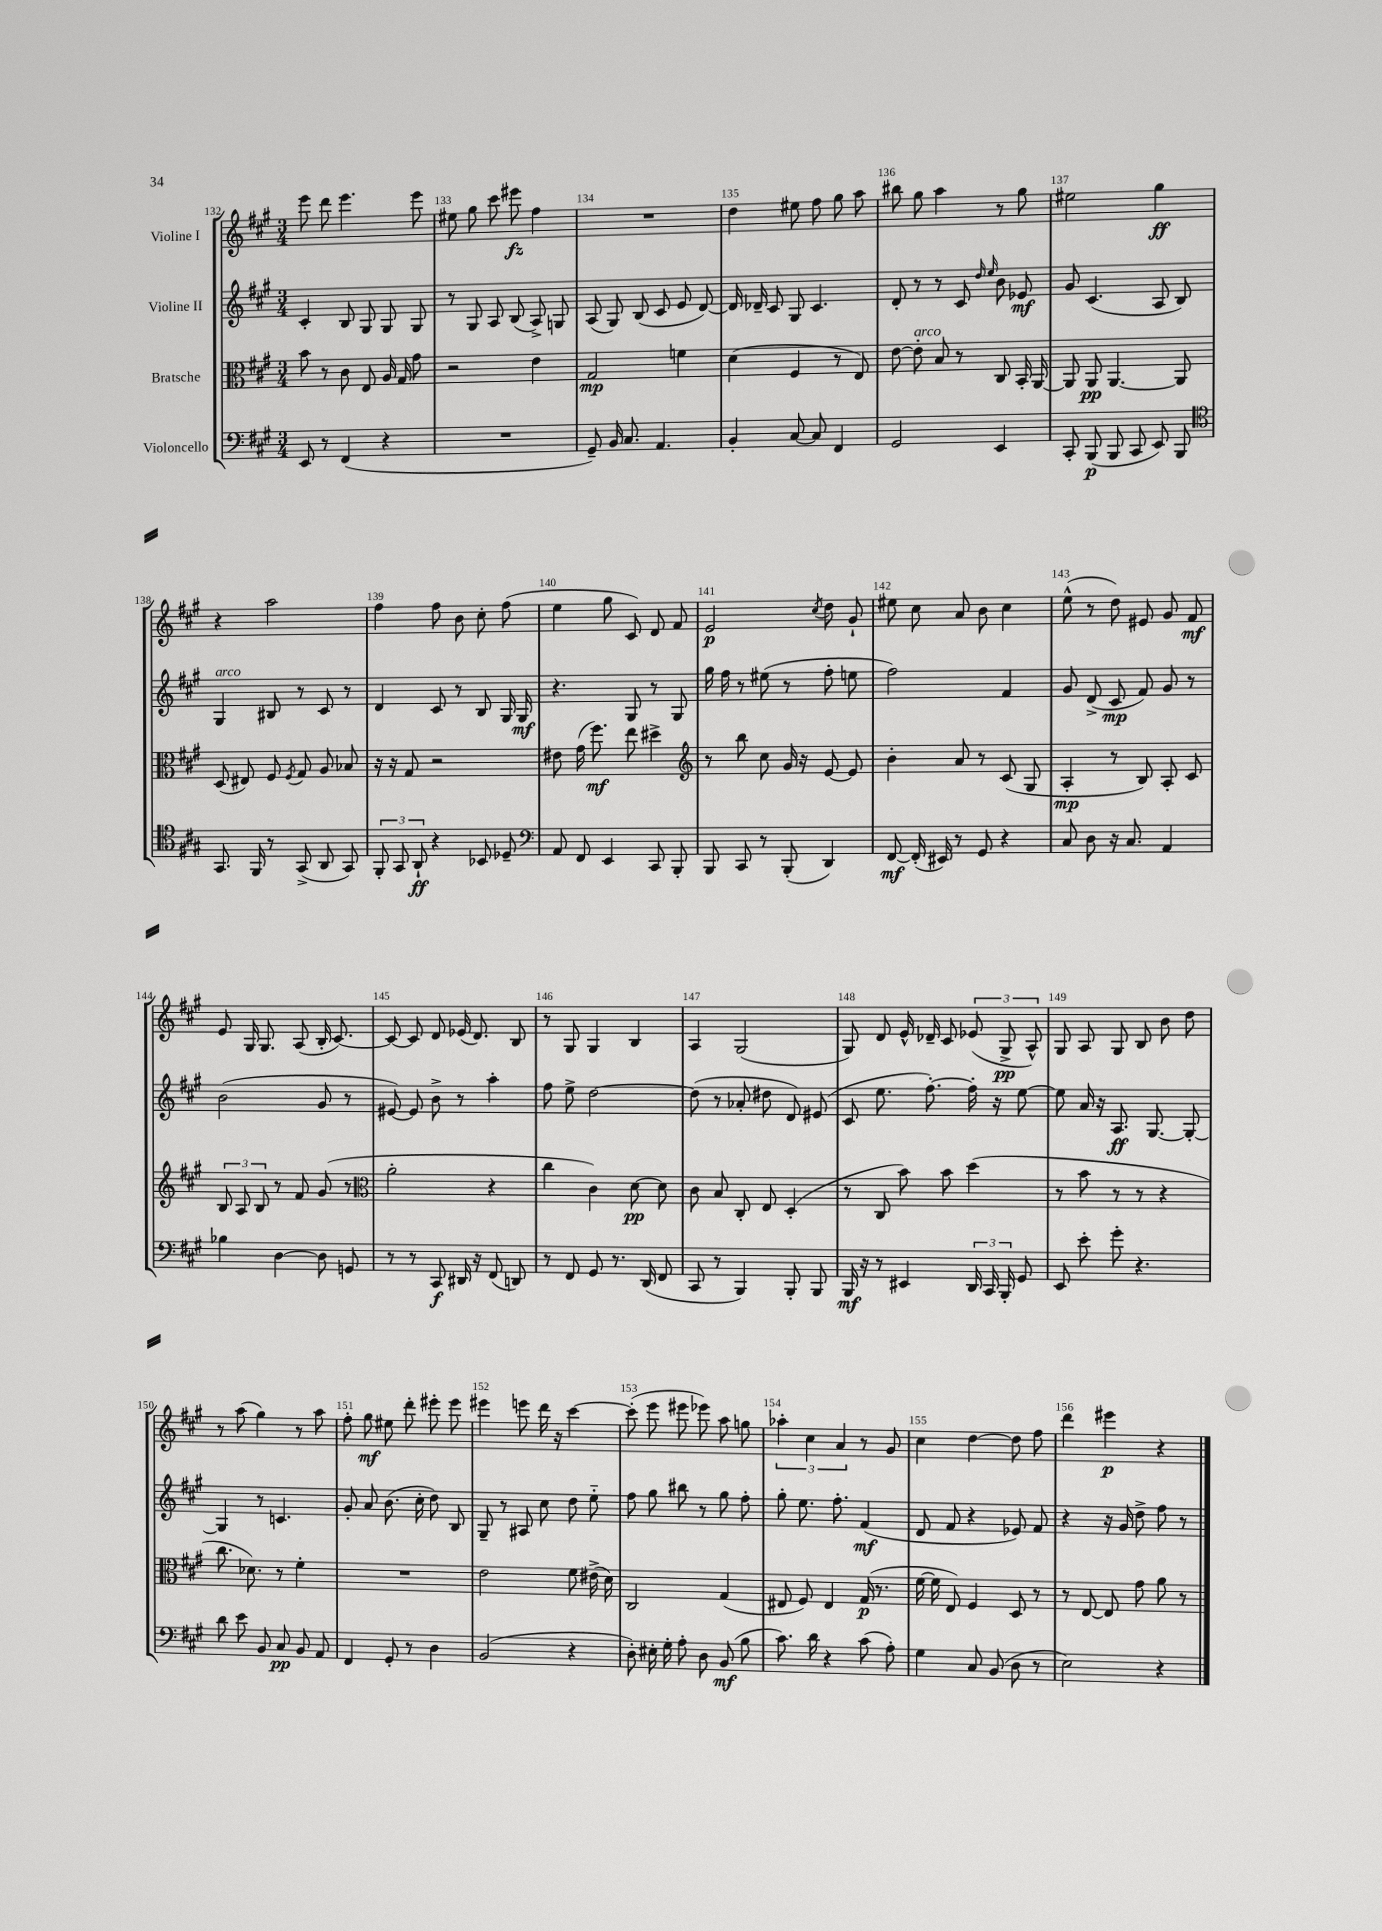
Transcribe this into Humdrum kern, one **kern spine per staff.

**kern	**kern	**kern	**kern
*staff4	*staff3	*staff2	*staff1
*clefF4	*clefC3	*clefG2	*clefG2
*k[f#c#g#]	*k[f#c#g#]	*k[f#c#g#]	*k[f#c#g#]
*M3/4	*M3/4	*M3/4	*M3/4
8EE	8b	4c#'	8eee
8r	8r	.	8ddd
(4FF#	8c#	8B	4.eee
.	8E	8G#	.
4r	16A	8G#	.
.	16G#	.	.
.	8g#	8G#	8eee
=	=	=	=
2.r	2r	8r	8ee#
.	.	8G#	8gg#
.	.	8A	8ccc#
.	.	(8B	8eee#
.	4e	8A^)	4ff#
.	.	8G	.
=	=	=	=
8GG#~)	2G#	(8A	2.r
16BB	.	8G#)	.
8.C#	.	.	.
.	.	(8B	.
4.AA	.	8c#	.
.	4f	8e	.
.	.	[8d)	.
=	=	=	=
4BB'	(4d	16d]	4dd
.	.	16d-~	.
.	.	8c#	.
[8C#	4F#	8G#	8ee#
8C#]	.	4.c#	8ff#
4FF#	8r	.	8gg#
.	8E)	.	8aa
=	=	=	=
2GG#	[8e	8d'	8bb#
.	8e']	8r	8gg#
.	8B	8r	4aa
.	8r	8c#	.
.	.	16qqdd	.
.	.	16qqee	.
4EE	8C#	8b	8r
.	16BB'	8e-	8gg#
.	[16AA	.	.
=	=	=	=
8CC#'	8AA]	8g#	2ee#
(8BBB	8AA	(4.c#	.
8BBB	[4.AA	.	.
8CC#	.	.	.
8EE)	.	8A	4gg#
8BBB	8AA]	8B)	.
=	=	=	=
*clefC4	*	*	*
8.GG#	(8D	4G#	4r
.	8E#)	.	.
16FF#	.	.	.
8r	8F#	8B#	2aa
.	8qF#	.	.
(8GG#^	8G#	8r	.
8AA	8A	8c#	.
8GG#)	8B-	8r	.
=	=	=	=
12FF#'	16r	4d	4ff#
.	16r	.	.
12GG#	.	.	.
.	8G#	.	.
12AA`	.	.	.
4r	2r	8c#	8ff#
.	.	8r	8b
8BB-	.	8B	8cc#'
8D-~	.	16G#	(8ff#
.	.	16G#	.
=	=	=	=
*clefF4	*	*	*
8AA	8e#	4.r	4ee
8FF#	(16g#	.	.
.	8.ff#)	.	.
4EE	.	.	8gg#
.	8ee	8G#	8c#)
8CC#	4dd#^	8r	8d
8BBB'	.	8G#	8f#
=	=	=	=
*	*clefG2	*	*
8BBB	8r	16gg#	2e
.	.	16ff#	.
8CC#	8bb	8r	.
8r	8cc#	(8ee#	.
(8BBB'	16g#	8r	.
.	16r	.	.
.	.	.	8qcc#
4DD)	[8e	8ff#'	8dd
.	8e]	8ee	8g#`
=	=	=	=
[8FF#	4b'	2ff#)	8ee#
(16FF#']	.	.	8cc#
16EE#)	.	.	.
8r	8a	.	8a
8GG#	8r	.	8b
4r	(8c#	4f#	4cc#
.	8G#	.	.
=	=	=	=
8C#	4A'	8g#	(8ee^^
8D	.	(8d^	8r
16r	8r	8c#	8dd)
8.C#	.	.	.
.	8B)	8f#)	8e#
4AA	8A'	8g#	8g#
.	8c#	8r	8f#
=	=	=	=
4B-	12B	(2b	8e
.	12A	.	.
.	.	.	16G#
.	12B	.	.
.	.	.	8.G#
[4D	8r	.	.
.	8f#	.	(8A
8D]	(8g#	8g#	16B'
.	.	.	[8.c#)
8GG	8r	8r	.
=	=	=	=
*	*clefC3	*	*
8r	2a'	[8e#)	8c#_
8r	.	8e#]	8c#]
8CC#	.	8b^	8d
16DD#	.	8r	(16e-
16r	.	.	8.d)
(8FF#	4r	4aa'	.
8DD)	.	.	8B
=	=	=	=
8r	4cc#	8ff#	8r
8FF#	.	8ee^	8G#
8GG#	4c#)	[2dd	4G#
8.r	.	.	.
.	[8d	.	4B
(16DD	.	.	.
8FF#	8d]	.	.
=	=	=	=
8CC#	8c#	(8dd]	4A
8r	8B	8r	.
4BBB)	8C#'	8a-'	(2G#
.	8E	8dd#	.
8BBB'	(4D'	8d)	.
8BBB	.	(8e#	.
=	=	=	=
16BBB	8r	8c#	8G#)
16r	.	.	.
8r	8C#	8.ee	8d
4EE#	8b)	.	16e^^
.	.	[8.ff#')	16d-~
.	8b	.	8c#
24DD	(4dd	16ff#']	(12e-
24CC#	.	.	.
.	.	16r	.
24BBB'	.	.	12G#^
8GG#	.	[8ee	.
.	.	.	12A^^)
=	=	=	=
8EE	8r	8ee]	8G#
8e'	8b	16a	8A
.	.	16r	.
8g#'	8r	8.A	8G#
4.r	8r	.	8B
.	.	[8.G#	.
.	4r	.	8b
.	.	8G#'_	8dd
=	=	=	=
8d	8.cc#	4G#]	8r
8e	.	.	(8aa
.	8.d-)	.	.
8BB	.	8r	4gg#)
8C#	8r	4.c	.
8BB	4f#'	.	8r
8AA	.	.	8aa
=	=	=	=
4FF#	2.r	8g#'	8ff#'
.	.	8a	8gg#
8GG#'	.	(8.b	8ee#
8r	.	.	8ddd'
.	.	16cc#'	.
4D	.	8dd)	8eee#'
.	.	8B	8eee#
=	=	=	=
(2BB	2e	8G#~	4eee#
.	.	8r	.
.	.	8A#	8eee
.	.	8cc#	16ddd
.	.	.	16r
4r	8f#	8dd	[4ccc#
.	(16e#^	8ee'~	.
.	16d)	.	.
=	=	=	=
8D')	2C#	8ff#	(8ccc#']
16E#'	.	8gg#	8eee
16G#'	.	.	.
8A'	.	8bb#	8eee#
8D	.	8r	8eee-)
(8BB	(4G#	8gg#	8aa
8B	.	8ff#'	8gg
=	=	=	=
8.c#)	8E#	8gg#'	6aa-'
.	8F#)	8.ee	.
.	.	.	6cc#
16d	.	.	.
4r	4E#	.	.
.	.	8.ff#'	.
.	.	.	6a
(8c#	(16G#	(4f#	8r
.	8.r	.	.
8A')	.	.	8g#
=	=	=	=
4G#	[16f#	8d	4cc#
.	16f#]	.	.
.	8E)	8f#	.
8C#	4F#	4r	[4dd
(8BB	.	.	.
8D	8D	8e-)	8dd]
8r	8r	8f#	8ff#
=	=	=	=
2E)	8r	4r	4ddd
.	[8E	.	.
.	8E]	16r	4eee#
.	.	16g#	.
.	8g#	8dd^	.
4r	8a	8ff#	4r
.	8r	8r	.
==	==	==	==
*-	*-	*-	*-
